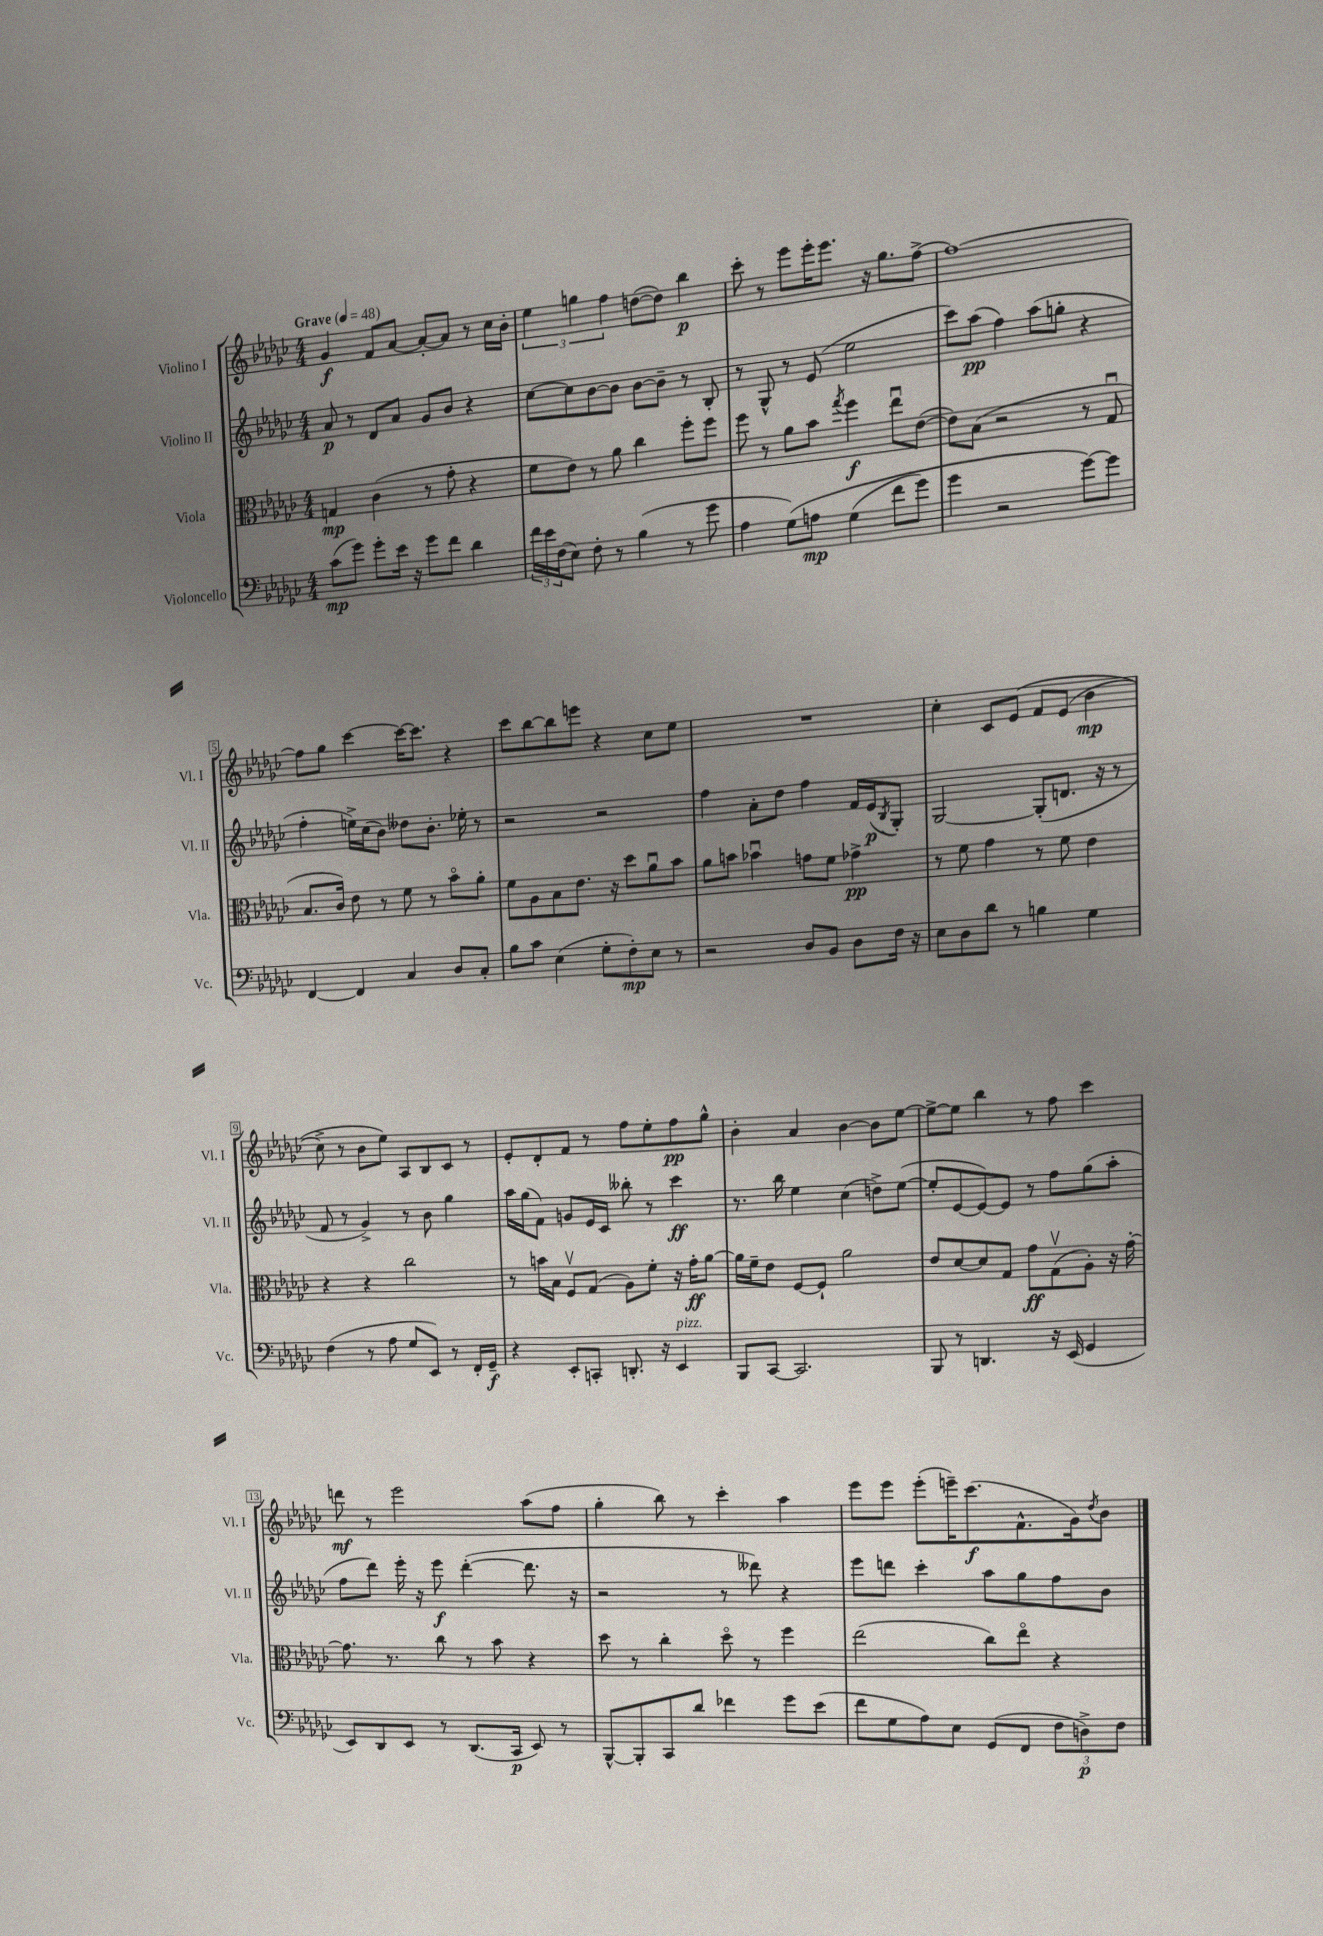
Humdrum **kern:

**kern	**dynam	**kern	**dynam	**kern	**dynam	**kern	**dynam
*part4	*part4	*part3	*part3	*part2	*part2	*part1	*part1
*staff4	*staff4	*staff3	*staff3	*staff2	*staff2	*staff1	*staff1
*I"Violoncello	*	*I"Viola	*	*I"Violino II	*	*I"Violino I	*
*I'Vc.	*	*I'Vla.	*	*I'Vl. II	*	*I'Vl. I	*
*clefF4	*	*clefC3	*	*clefG2	*	*clefG2	*
*k[b-e-a-d-g-c-]	*	*k[b-e-a-d-g-c-]	*	*k[b-e-a-d-g-c-]	*	*k[b-e-a-d-g-c-]	*
*M4/4	*	*M4/4	*	*M4/4	*	*M4/4	*
*MM48	*	*MM48	*	*MM48	*	*MM48	*
=1	=1	=1	=1	=1	=1	=1	=1
!	!	!	!	!	!	!LO:TX:a:B:t=Grave	!
(8c-\L	mp	4Gn/	mp	8a-/	p	4g-/	f
8g-\J)	.	.	.	8r	.	.	.
8g-'\L	.	(4c-\	.	8d-/L	.	8f/L	.
16e-\Jk	.	.	.	8a-/J	.	[8a-/J	.
16r	.	.	.	.	.	.	.
8g-\L	.	8r	.	8g-/L	.	8a-'/L_	.
8f\J	.	8g-'\	.	8b-/J	.	8a-/J]	.
4d-\	.	4r	.	4r	.	8r	.
.	.	.	.	.	.	16cc-\LL	.
.	.	.	.	.	.	16b-'\JJ	.
=2	=2	=2	=2	=2	=2	=2	=2
24f\LL	.	8f\L	.	[8cc-\L	.	6ee-\	.
24e-\	.	.	.	.	.	.	.
(24F\J	.	.	.	.	.	.	.
8E-\J)	.	8e-\J)	.	8cc-\]	.	.	.
.	.	.	.	.	.	6ggn\	.
8F'\	.	8r	.	[8b-\	.	.	.
.	.	.	.	.	.	6ff\	.
8r	.	8a-\	.	8b-\J]	.	.	.
(4B-\	.	4cc-\	.	[8b-\L	.	([8ddn\L	.
.	.	.	.	8b-~\J]	.	8dd\J])	.
8r	.	8ff'\L	.	8r	.	4bb-\	p
8g-\	.	8ff\J	.	8B-'/	.	.	.
=3	=3	=3	=3	=3	=3	=3	=3
4A-\	.	8ff\	.	8r	.	8ccc-'\	.
.	.	8r	.	8G-^^/	.	8r	.
(8G-\L)	.	8a-\L	.	8r	.	8eee-\L	.
8An\J	mp	8b-\J	.	(8e-/	.	16eee-'\K	.
.	.	.	.	.	.	8.eee-\J	.
.	.	8qgg-/	.	.	.	.	.
(4G-\	.	4ff\	f	2ee-\	.	.	.
.	.	.	.	.	.	16r	.
.	.	.	.	.	.	8.gg-\L	.
8f\L	.	8ee-u\L	.	.	.	.	.
8g-\J)	.	([8e-\J	.	.	.	[8ff^\J	.
=4	=4	=4	=4	=4	=4	=4	=4
4g-\	.	8e-\L])	.	8ccc-\L)	.	1ff_	.
.	.	(8B-\J	.	(8aa-\J	pp	.	.
2r	.	2r	.	4ff\)	.	.	.
.	.	.	.	(8aa-\L	.	.	.
.	.	.	.	8ggn'\J	.	.	.
[8g-\L)	.	8r	.	4r	.	.	.
8g-\J]	.	8G-u/	.	.	.	.	.
!!LO:LB:g=z
=5	=5	=5	=5	=5	=5	=5	=5
[4FF/	.	8.B-/L	.	4ff'\	.	8ff\L]	.
.	.	.	.	.	.	8gg-\J	.
.	.	16c-/Jk)	.	.	.	.	.
4FF/]	.	8e-\	.	16een^\LL)	.	[4ccc-\	.
.	.	.	.	(16cc-\J	.	.	.
.	.	8r	.	8b-\J)	.	.	.
4C-/	.	8f\	.	8dd--X\L	.	16ccc-\KL_	.
.	.	.	.	.	.	8.ccc-\J]	.
.	.	8r	.	8.b-'\J	.	.	.
8D-/L	.	8b-\L	.	.	.	4r	.
.	.	.	.	16ee-X'\	.	.	.
8C-'/J	.	8a-'\J	.	8r	.	.	.
=6	=6	=6	=6	=6	=6	=6	=6
8B-\L	.	8f\L	.	2r	.	8ccc-\L	.
8c-\J	.	8A-\	.	.	.	[8bb-\	.
(4E-\	.	8B-\	.	.	.	8bb-\]	.
.	.	8.e-\J	.	.	.	8eeen\J	.
8G-'\L	.	.	.	2r	.	4r	.
.	.	16r	.	.	.	.	.
8F'\)	mp	8dd-\L	.	.	.	.	.
8E-\J	.	8a-u\	.	.	.	8cc-\L	.
8r	.	8b-\J	.	.	.	8ee-\J	.
=7	=7	=7	=7	=7	=7	=7	=7
2r	.	8a-\L	.	4ff\	.	1r	.
.	.	8bn\J	.	.	.	.	.
.	.	4b-Xu\	.	8a-'\L	.	.	.
.	.	.	.	8dd-\J	.	.	.
8D-/L	.	8gn\L	.	4ff\	.	.	.
8BB-/J	.	8f\J	.	.	.	.	.
8D-\L	.	4g-X^\	pp	16f/LL	.	.	.
.	.	.	.	(16e-/J	p	.	.
.	.	.	.	8qB-/	.	.	.
16F\Jk	.	.	.	8G-'/J)	.	.	.
16r	.	.	.	.	.	.	.
=8	=8	=8	=8	=8	=8	=8	=8
8E-\L	.	8r	.	[2G-/	.	4cc-'\	.
8D-\	.	8f\	.	.	.	.	.
8d-\J	.	4g-\	.	.	.	8c-/L	.
8r	.	.	.	.	.	(8e-/J	.
4Bn\	.	8r	.	(8G-'/L]	.	8f/L	.
.	.	8f\	.	8.dn/J	.	(8e-/J	.
4G-\	.	4e-\	.	.	.	4b-\	mp
.	.	.	.	16r	.	.	.
.	.	.	.	8r	.	.	.
!!LO:LB:g=z
=9	=9	=9	=9	=9	=9	=9	=9
(4F\	.	4r	.	8f/	.	8cc-^\)	.
.	.	.	.	8r	.	8r	.
8r	.	4r	.	4g-^/)	.	8b-\L	.
8A-\	.	.	.	.	.	8ee-\J)	.
8G-/L	.	2cc-\	.	8r	.	8A-/L	.
8EE-/J)	.	.	.	8b-\	.	8B-/	.
8r	.	.	.	4gg-\	.	8c-/J	.
16FF'/LL	.	.	.	.	.	8r	.
16GG-~/JJ	f	.	.	.	.	.	.
=10	=10	=10	=10	=10	=10	=10	=10
4r	.	8r	.	16aa-\LL	.	8e-'/L	.
.	.	.	.	(16gg-\J	.	.	.
.	.	16bn\LL	.	8f\J)	.	8d-'/	.
.	.	16B-\JJ	.	.	.	.	.
8EE-'/L	.	8Fv/L	.	8gn/L	.	8f/J	.
8CCn'/J	.	(8G-/J	.	16e-/L	.	8r	.
.	.	.	.	16c-/JJ	.	.	.
8.DDn'/	.	8A-\L)	.	8bb--X'\	.	8ff\L	.
.	.	8f'\J	.	8r	.	8ee-'\	.
16r	.	.	.	.	.	.	.
!LO:TX:a:i:t=pizz.	!	!	!	!	!	!	!
4EE-/	.	16r	.	4ccc-\	ff	8ff\	pp
.	.	16g-'\KL	ff	.	.	.	.
.	.	[8a-\J	.	.	.	8gg-^^\J	.
=11	=11	=11	=11	=11	=11	=11	=11
8BBB-/L	.	16a-\LL]	.	8.r	.	4b-'\	.
.	.	16f~\J	.	.	.	.	.
[8CC-/J	.	8e-\J	.	.	.	.	.
.	.	.	.	16bb-\	.	.	.
2.CC-/]	.	[8F/L	.	4ee-\	.	4a-/	.
.	.	8F`/J]	.	.	.	.	.
.	.	2a-\	.	(4cc-\	.	[4b-\	.
.	.	.	.	8ddn^\L)	.	8b-\L]	.
.	.	.	.	([8ee-\J	.	[8ee-\J	.
=12	=12	=12	=12	=12	=12	=12	=12
8BBB-/	.	8e-/L	.	8ee-'/L]	.	8ee-^\L_	.
8r	.	[8d-/	.	[8e-/	.	8ee-\J]	.
4.DDn/	.	8d-/]	.	8e-/_)	.	4bb-\	.
.	.	8G-/J	.	8e-/J]	.	.	.
.	.	8g-\L	ff	8r	.	8r	.
16r	.	(8G-v\	.	8ff\L	.	8ff\	.
(16EE-/	.	.	.	.	.	.	.
4GG-/	.	8A-'\J)	.	(8gg-\	.	4ccc-\	.
.	.	16r	.	8aa-'\J	.	.	.
.	.	[16g-'\	.	.	.	.	.
!!LO:LB:g=z
=13	=13	=13	=13	=13	=13	=13	=13
8EE-/L)	.	8.g-\]	.	8ff\L	.	8dddn\	mf
8DD-/	.	.	.	8ddd-\J)	.	8r	.
.	.	8.r	.	.	.	.	.
8EE-/J	.	.	.	16eee-'\	.	2eee-\	.
.	.	.	.	16r	.	.	.
8r	.	8cc-\	.	8eee-\	f	.	.
(8.DD-/L	.	8r	.	([4ddd-'\	.	.	.
.	.	8b-\	.	.	.	.	.
16CC-/Jk	p	.	.	.	.	.	.
8EE-/)	.	4r	.	8.ddd-\]	.	(8aa-\L	.
8r	.	.	.	.	.	8ff\J	.
.	.	.	.	16r	.	.	.
=14	=14	=14	=14	=14	=14	=14	=14
[8BBB-^^/L	.	8dd-\	.	2r	.	4gg-'\	.
8BBB-'/]	.	8r	.	.	.	.	.
8CC-/	.	4cc-'\	.	.	.	8bb-\)	.
8d-/J	.	.	.	.	.	8r	.
4f-X\	.	8dd-\	.	8r	.	4ccc-'\	.
.	.	8r	.	8ddd--X\)	.	.	.
8g-\L	.	4ff\	.	4r	.	4aa-\	.
(8e-\J	.	.	.	.	.	.	.
=15	=15	=15	=15	=15	=15	=15	=15
8f\L	.	(2ee-\	.	8eee-\L	.	8eee-\L	.
8G-\	.	.	.	8dddn\J	.	8eee-\J	.
8A-\)	.	.	.	4ccc-'\	.	(8eee-'\L	.
8E-\J	.	.	.	.	.	16eeen~\K)	.
.	.	.	.	.	.	(8.ccc-\	f
(8GG-/L	.	8cc-\L)	.	8aa-\L	.	.	.
8FF/J	.	8ee-\J	.	8gg-\	.	8.f^^\	.
12F\L	.	4r	.	8ff\	.	.	.
.	.	.	.	.	.	16g-\k)	.
12Dn^\)	p	.	.	.	.	.	.
.	.	.	.	.	.	8qdd-/	.
.	.	.	.	8b-\J	.	8b-\J	.
12F\J	.	.	.	.	.	.	.
==	==	==	==	==	==	==	==
*-	*-	*-	*-	*-	*-	*-	*-
